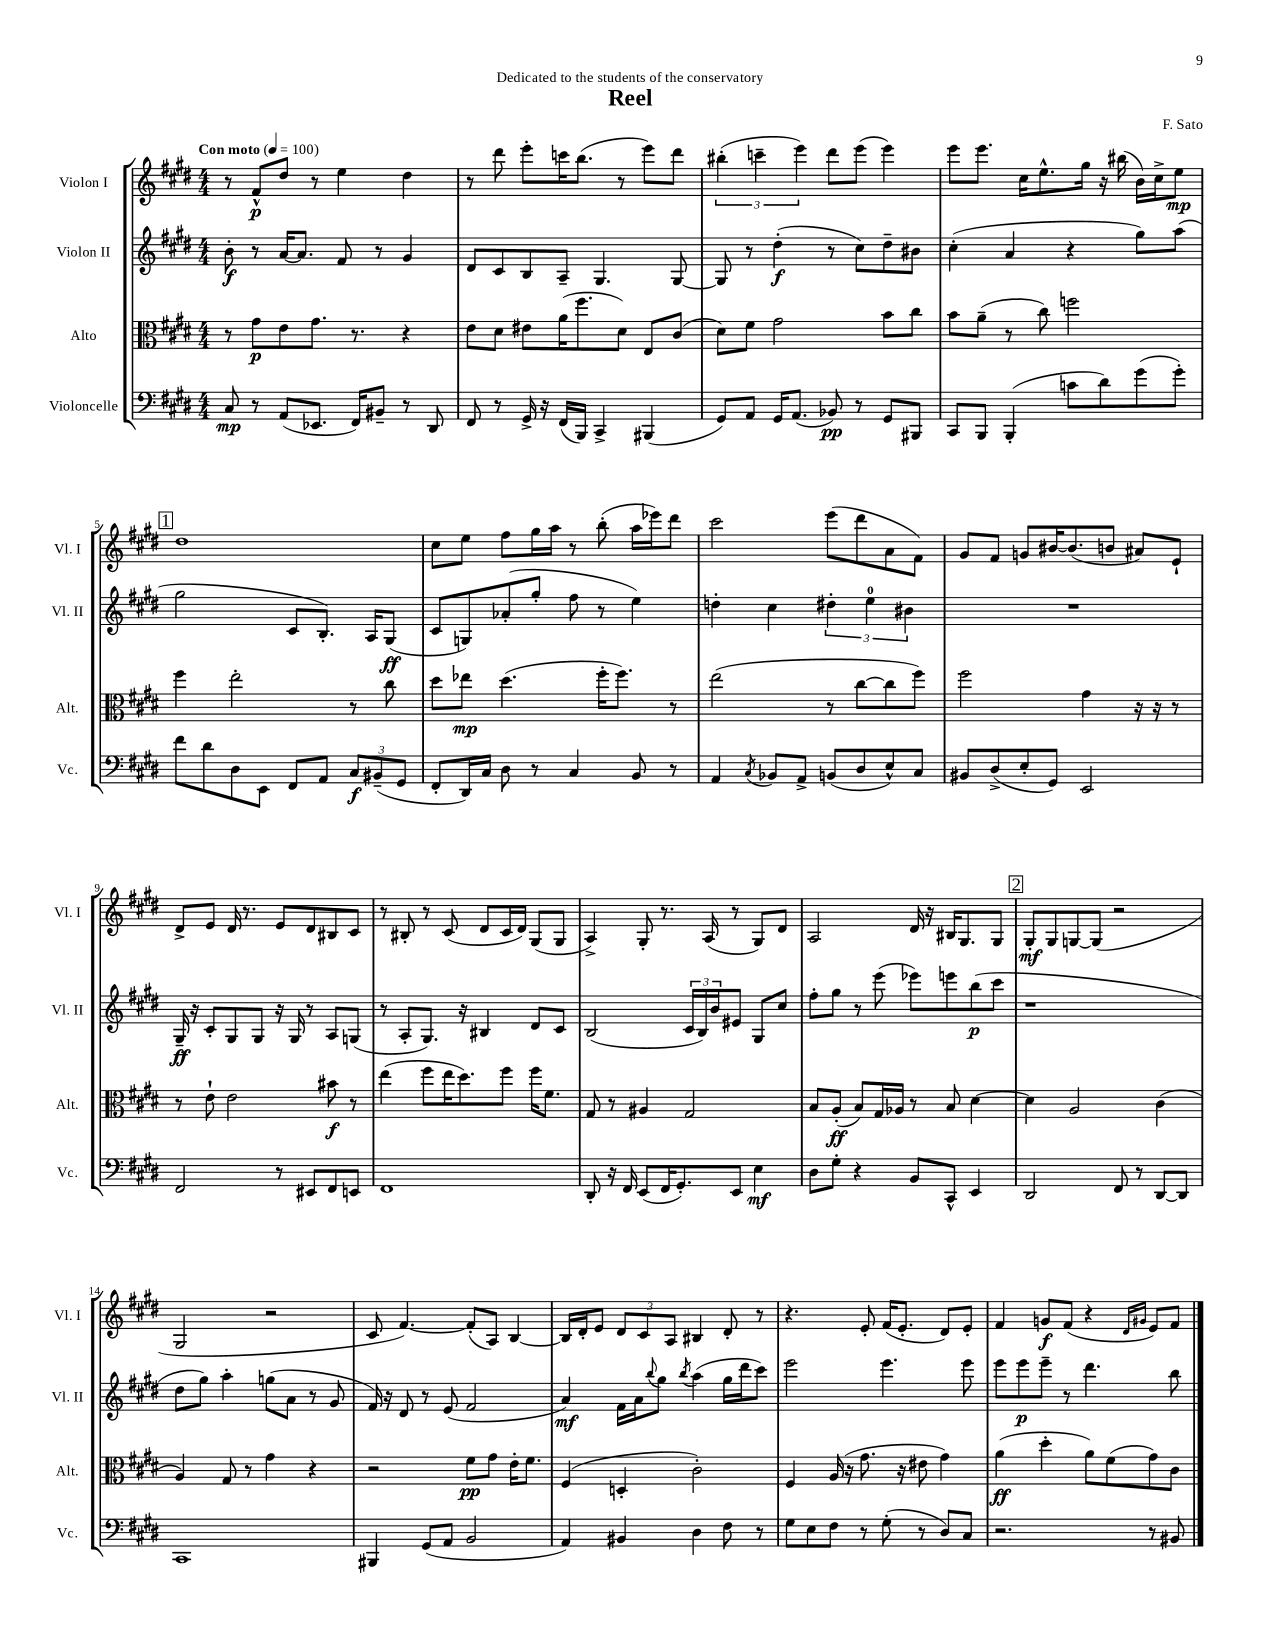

**kern	**kern	**kern	**kern
*staff4	*staff3	*staff2	*staff1
*clefF4	*clefC3	*clefG2	*clefG2
*k[f#c#g#d#]	*k[f#c#g#d#]	*k[f#c#g#d#]	*k[f#c#g#d#]
*M4/4	*M4/4	*M4/4	*M4/4
*MM100	*MM100	*MM100	*MM100
8C#	8r	8b'	8r
8r	8g#	8r	8f#^^
(8AA	8e	[16a	8dd#
.	.	8.a]	.
8.EE-	8.g#	.	8r
.	.	8f#	4ee
16FF#)	8.r	.	.
8BB#~	.	8r	.
8r	4r	4g#	4dd#
8DD#	.	.	.
=	=	=	=
8FF#	8e	8d#	8r
8r	8d#	8c#	8ddd#
16GG#^	8e#	8B	8eee'
16r	.	.	.
(16FF#	(16a	8A~	16ccc
16BBB)	8.ff#	.	(8.bb
4CC#^	.	4.G#	.
.	8d#)	.	8r
(4BBB#	8E	.	8eee)
.	(8c#	[8G#	8ddd#
=	=	=	=
8GG#)	8d#)	8G#]	(6bb#'
8AA	8f#	8r	.
.	.	.	6ccc~
16GG#	2g#	(4dd#'	.
(8.AA	.	.	.
.	.	.	6eee)
8BB-)	.	8r	8ddd#
8r	.	8cc#)	(8eee
8GG#	8b	8dd#~	4eee)
8BBB#	8cc#	8b#	.
=	=	=	=
8CC#	8b	(4cc#'	8eee
8BBB	(8a~	.	8.eee
(4BBB'	8r	4a	.
.	.	.	16cc#
.	8cc#)	.	8.ee^^
8c	2ff	4r	.
.	.	.	16gg#
8d#)	.	.	16r
.	.	.	(16bb#
(8g#	.	8gg#)	16b)
.	.	.	16cc#^
8g#')	.	(8aa	8ee
=	=	=	=
8f#	4ff#	2gg#	1dd#
8d#	.	.	.
8D#	2ee'	.	.
8EE	.	.	.
8FF#	.	8c#	.
8AA	.	8.B')	.
12C#	8r	.	.
.	.	16A	.
(12BB#~	.	.	.
.	8cc#	(8G#	.
12GG#	.	.	.
=	=	=	=
8FF#'	8dd#	8c#	8cc#
16DD#)	8ee-	8G)	8ee
16C#	.	.	.
8D#	(4.dd#	(8a-'	8ff#
8r	.	8gg#'	16gg#
.	.	.	16aa
4C#	.	8ff#	8r
.	16ff#'	8r	(8bb'
.	8.ff#)	.	.
8BB	.	4ee)	16aa
.	.	.	16eee-)
8r	8r	.	8ddd#
=	=	=	=
4AA	(2ee	4dd'	2ccc#
8qC#	.	.	.
8BB-	.	4cc#	.
8AA^	.	.	.
(8BB	8r	6dd#'	(8eee
8D#	[8cc#	.	8ddd#
.	.	6ee	.
8E^^)	8cc#]	.	8a
.	.	6b#	.
8C#	8ff#)	.	8f#)
=	=	=	=
8BB#	2ff#	1r	8g#
(8D#^	.	.	8f#
8E'	.	.	8g
8GG#)	.	.	[16b#
.	.	.	(8.b#]
2EE	4g#	.	.
.	.	.	8b
.	16r	.	8a#)
.	16r	.	.
.	8r	.	8e`
=	=	=	=
2FF#	8r	16G#~	8d#^
.	.	16r	.
.	8e`	8c#'	8e
.	2e	8G#	16d#
.	.	.	8.r
.	.	8G#	.
8r	.	16r	8e
.	.	16G#	.
8EE#	.	8r	8d#
8FF#	8b#	8A	8B#
8EE	8r	(8G	8c#
=	=	=	=
1FF#	(4ee	8r	8r
.	.	8A'	8B#'
.	8ff#	8.G#)	8r
.	16ee	.	(8c#
.	8.dd#)	16r	.
.	.	4B#	8d#
.	8ff#	.	16c#
.	.	.	16d#)
.	16ff#	8d#	(8G#
.	8.f#	.	.
.	.	8c#	8G#
=	=	=	=
8DD#'	8G#	(2B	4A^)
16r	8r	.	.
16FF#	.	.	.
(8EE	4A#	.	8G#'
16FF#	.	.	8.r
8.GG#')	.	.	.
.	2G#	24c#	.
.	.	24B)	.
.	.	.	(16A
.	.	24b	.
8EE	.	8e#	8r
4E	.	8G#	8G#)
.	.	8cc#	8d#
=	=	=	=
8D#	8B	8ff#'	2A
8G#'	(8A'	8gg#	.
4r	8B)	8r	.
.	16G#	(8eee	.
.	16A-	.	.
8BB	8r	8eee-)	16d#
.	.	.	16r
8CC#^^	8B	8eee	16B#
.	.	.	8.G#
4EE	[4d#	(8bb	.
.	.	8ccc#	8G#
=	=	=	=
2DD#	4d#]	1r	8G#'
.	.	.	8G#
.	2A	.	[8G
.	.	.	(8G]
8FF#	.	.	2r
8r	.	.	.
[8DD#	(4c#	.	.
8DD#]	.	.	.
=	=	=	=
1CC#	4A)	8dd#	2G#
.	.	8gg#)	.
.	8G#	4aa'	.
.	8r	.	.
.	4g#	(8gg	2r
.	.	8a	.
.	4r	8r	.
.	.	8g#	.
=	=	=	=
4BBB#	2r	16f#)	8c#
.	.	16r	.
.	.	8d#	[4.f#)
(8GG#	.	8r	.
8AA	.	(8e	.
2BB	8f#	2f#	(8f#']
.	8g#	.	8A)
.	16e'	.	[4B
.	8.f#	.	.
=	=	=	=
4AA)	(4F#	4a)	16B]
.	.	.	16d#'
.	.	.	8e
4BB#	4D'	16f#	12d#
.	.	16a	.
.	.	.	12c#
.	.	8qqbb	.
.	.	8gg#	.
.	.	.	12A
.	.	8qbb	.
4D#	2c#')	(4aa	4B#
8F#	.	16gg#	8d#'
.	.	16ddd#	.
8r	.	8ccc#)	8r
=	=	=	=
8G#	4F#	2eee	4.r
8E	.	.	.
8F#	(16A	.	.
.	16r	.	.
8r	8.g#	.	8e'
(8G#'	.	4.eee	(16f#
.	16r	.	8.e'
8r	8e#	.	.
8D#)	4g#)	.	8d#)
8C#	.	8eee	8e'
=	=	=	=
2.r	(4a	8eee	4f#
.	.	8eee	.
.	4dd#'	8eee~	8g
.	.	8r	(8f#
.	8a)	4.ddd#	4r
.	(8f#	.	.
.	.	.	16qqd#
.	.	.	16qqg#
8r	8g#)	.	8e)
8BB#	8c#	8bb	8f#
==	==	==	==
*-	*-	*-	*-
